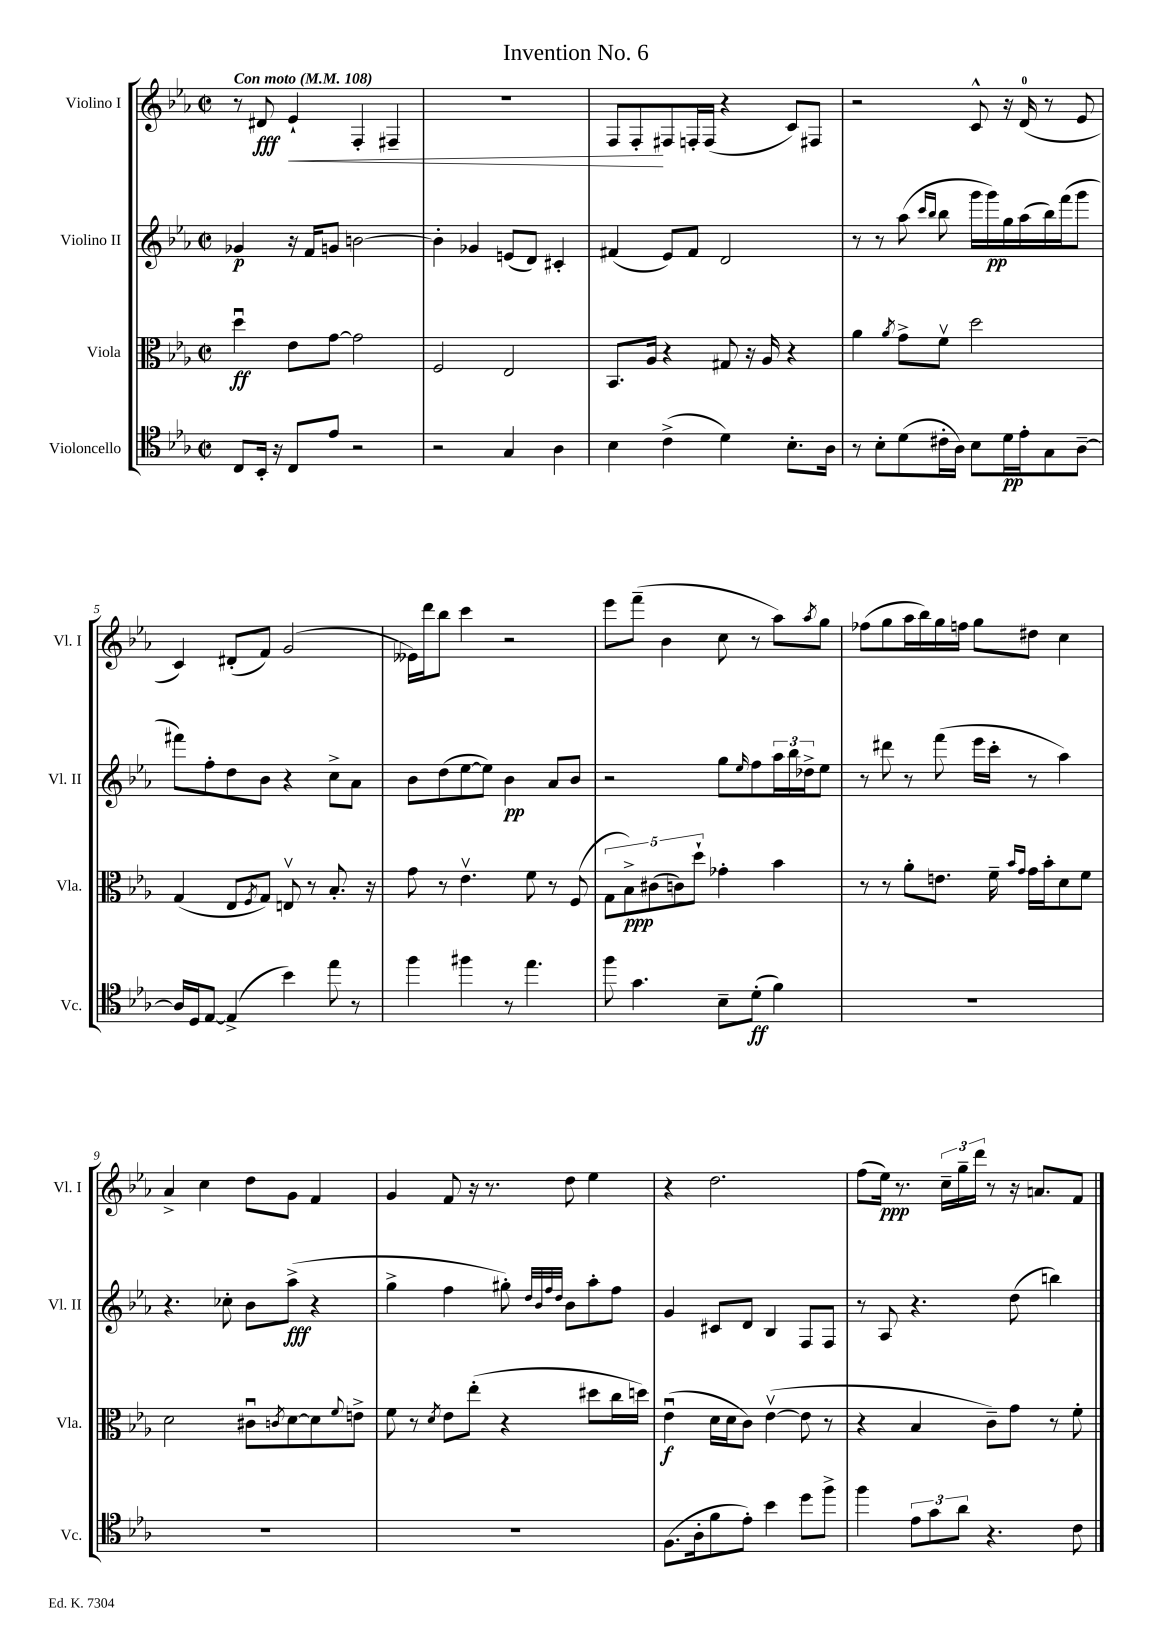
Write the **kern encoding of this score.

**kern	**kern	**kern	**kern
*staff4	*staff3	*staff2	*staff1
*clefC4	*clefC3	*clefG2	*clefG2
*k[b-e-a-]	*k[b-e-a-]	*k[b-e-a-]	*k[b-e-a-]
*M2/2	*M2/2	*M2/2	*M2/2
*met(c|)	*met(c|)	*met(c|)	*met(c|)
*MM108	*MM108	*MM108	*MM108
8C/L	4ddu\	4g-/	8r
16BB-'/Jk	.	.	8d#/
16r	.	.	.
8C/L	8e-\L	16r	4e-`/
.	.	16f/LK	.
8e-/J	[8g\J	8g/J	.
2r	2g\]	[2b\	4F'/
.	.	.	4F#~/
=	=	=	=
2r	2F/	4b'\]	1r
.	.	4g-/	.
4G/	2E-/	(8e/L	.
.	.	8d/J)	.
4A-\	.	4c#'/	.
=	=	=	=
4B-\	8.BB-/L	(4f#/	8F/L
.	.	.	8F'/
.	16A-/Jk	.	.
(4c^\	4r	8e-/L)	8F#/
.	.	8f#/J	16F'/L
.	.	.	(16F/JJ
4d\)	8G#/	2d/	4r
.	16r	.	.
.	16A-/	.	.
8.B-'\L	4r	.	8c/L)
.	.	.	8F#/J
16A-\Jk	.	.	.
=	=	=	=
8r	4a-\	8r	2r
8B-'\L	.	8r	.
.	8qa-/	.	.
(8d\	8g^\L	(8aa-\	.
.	.	16qqccc/LL	.
.	.	16qqbb-/JJ	.
16c#'\L	8fv\J	8bb-\	.
16A-\JJ)	.	.	.
8B-\L	2dd\	16ggg\LL	8c^^/
.	.	16ggg\)	.
16d\L	.	16gg\	16r
16e-'\J	.	(16aa-\	(16d/
8G\	.	16bb-\)	8r
.	.	(16fff\J	.
[8A-~\J	.	8ggg\J	8e-/
=	=	=	=
16A-/]LL	(4G/	8fff#\L)	4c/)
16D/J	.	.	.
[8E-/J	.	8ff'\	.
(4E-^/]	8E-/L	8dd\	(8d#'/L
.	8qF/	.	.
.	8G/J)	8b-\J	8f/J)
4b-\)	8Ev/	4r	(2g/
.	8r	.	.
8ee-\	8.B-'/	8cc^\L	.
8r	.	8a-\J	.
.	16r	.	.
=	=	=	=
4ff\	8g\	8b-\L	16e--\LL)
.	.	.	16ddd\J
.	8r	(8dd\	8bb-\J
4ff#\	4.e-v\	[8ee-\	4ccc\
.	.	8ee-\]J)	.
8r	.	4b-\	2r
4.ee-\	8f\	.	.
.	8r	8a-/L	.
.	(8F/	8b-/J	.
=	=	=	=
8ff\	10G\L	2r	8eee-\L
.	10B-^\)	.	.
4.g\	.	.	(8fff~\J
.	(10c#\	.	.
.	.	.	4b-\
.	10c\)	.	.
.	10dd`\J	.	.
8B-~\L	4g-'\	8gg\L	8cc\
.	.	16qqee-/	.
(8d'\J	.	8ff\	8r
4f\)	4b-\	24aa-\L	8aa-\L)
.	.	24bb-\	.
.	.	24dd-^\J	.
.	.	.	8qaa-/
.	.	8ee-\J	8gg\J
=	=	=	=
1r	8r	8r	(8ff-\L
.	8r	8ddd#\	8gg\
.	8a-'\L	8r	16aa-\L
.	.	.	16bb-\)
.	8.e\J	(8fff\	16gg\
.	.	.	16ff\JJ
.	.	16eee-\LL	8gg\L
.	16f~\	16ccc'\JJ	.
.	16qqb-/LL	.	.
.	16qqg/JJ	.	.
.	16g\LL	8r	8dd#\J
.	16b-'\J	.	.
.	8d\	4aa-\)	4cc\
.	8f\J	.	.
=	=	=	=
1r	2d\	4.r	4a-^/
.	.	.	4cc\
.	.	8cc-'\	.
.	8c#u\L	8b-\L	8dd\L
.	8qc/	.	.
.	[8d\	(8aa-^\J	8g\J
.	8d\]	4r	4f/
.	8qqf/	.	.
.	8e^\J	.	.
=	=	=	=
1r	8f\	4gg^\	4g/
.	8r	.	.
.	8qd/	.	.
.	8e-\L	4ff\	8f/
.	(8ee-'\J	.	16r
.	.	.	8.r
.	4r	8gg#'\)	.
.	.	32qqdd/LLL	.
.	.	32qqb-/	.
.	.	32qqff/	.
.	.	32qqdd/JJJ	.
.	.	8b-\L	8dd\
.	8dd#\L	8aa-'\	4ee-\
.	16cc\L	8ff\J	.
.	16dd\JJ)	.	.
=	=	=	=
(8.F\L	(4e-u\	4g/	4r
16A-'\k	.	.	.
8f\	16d\LL	8c#/L	2.dd\
.	16d\J	.	.
8e-'\J)	8c\J)	8d/J	.
4b-\	([4e-v\	4B-/	.
8dd\L	8e-\]	8F/L	.
8ff^\J	8r	8F/J	.
=	=	=	=
4ff\	4r	8r	(8ff\L
.	.	8A-/	16ee-\Jk)
.	.	.	8.r
12e-\L	4B-/	4.r	.
12g\	.	.	.
.	.	.	24cc~\LL
12a-\J	.	.	24gg~\
.	.	.	24ddd\JJ
4.r	8c~\L)	.	8r
.	8g\J	(8dd\	16r
.	.	.	8.a/L
.	8r	4bb\)	.
8c\	8f'\	.	8f/J
==	==	==	==
*-	*-	*-	*-
